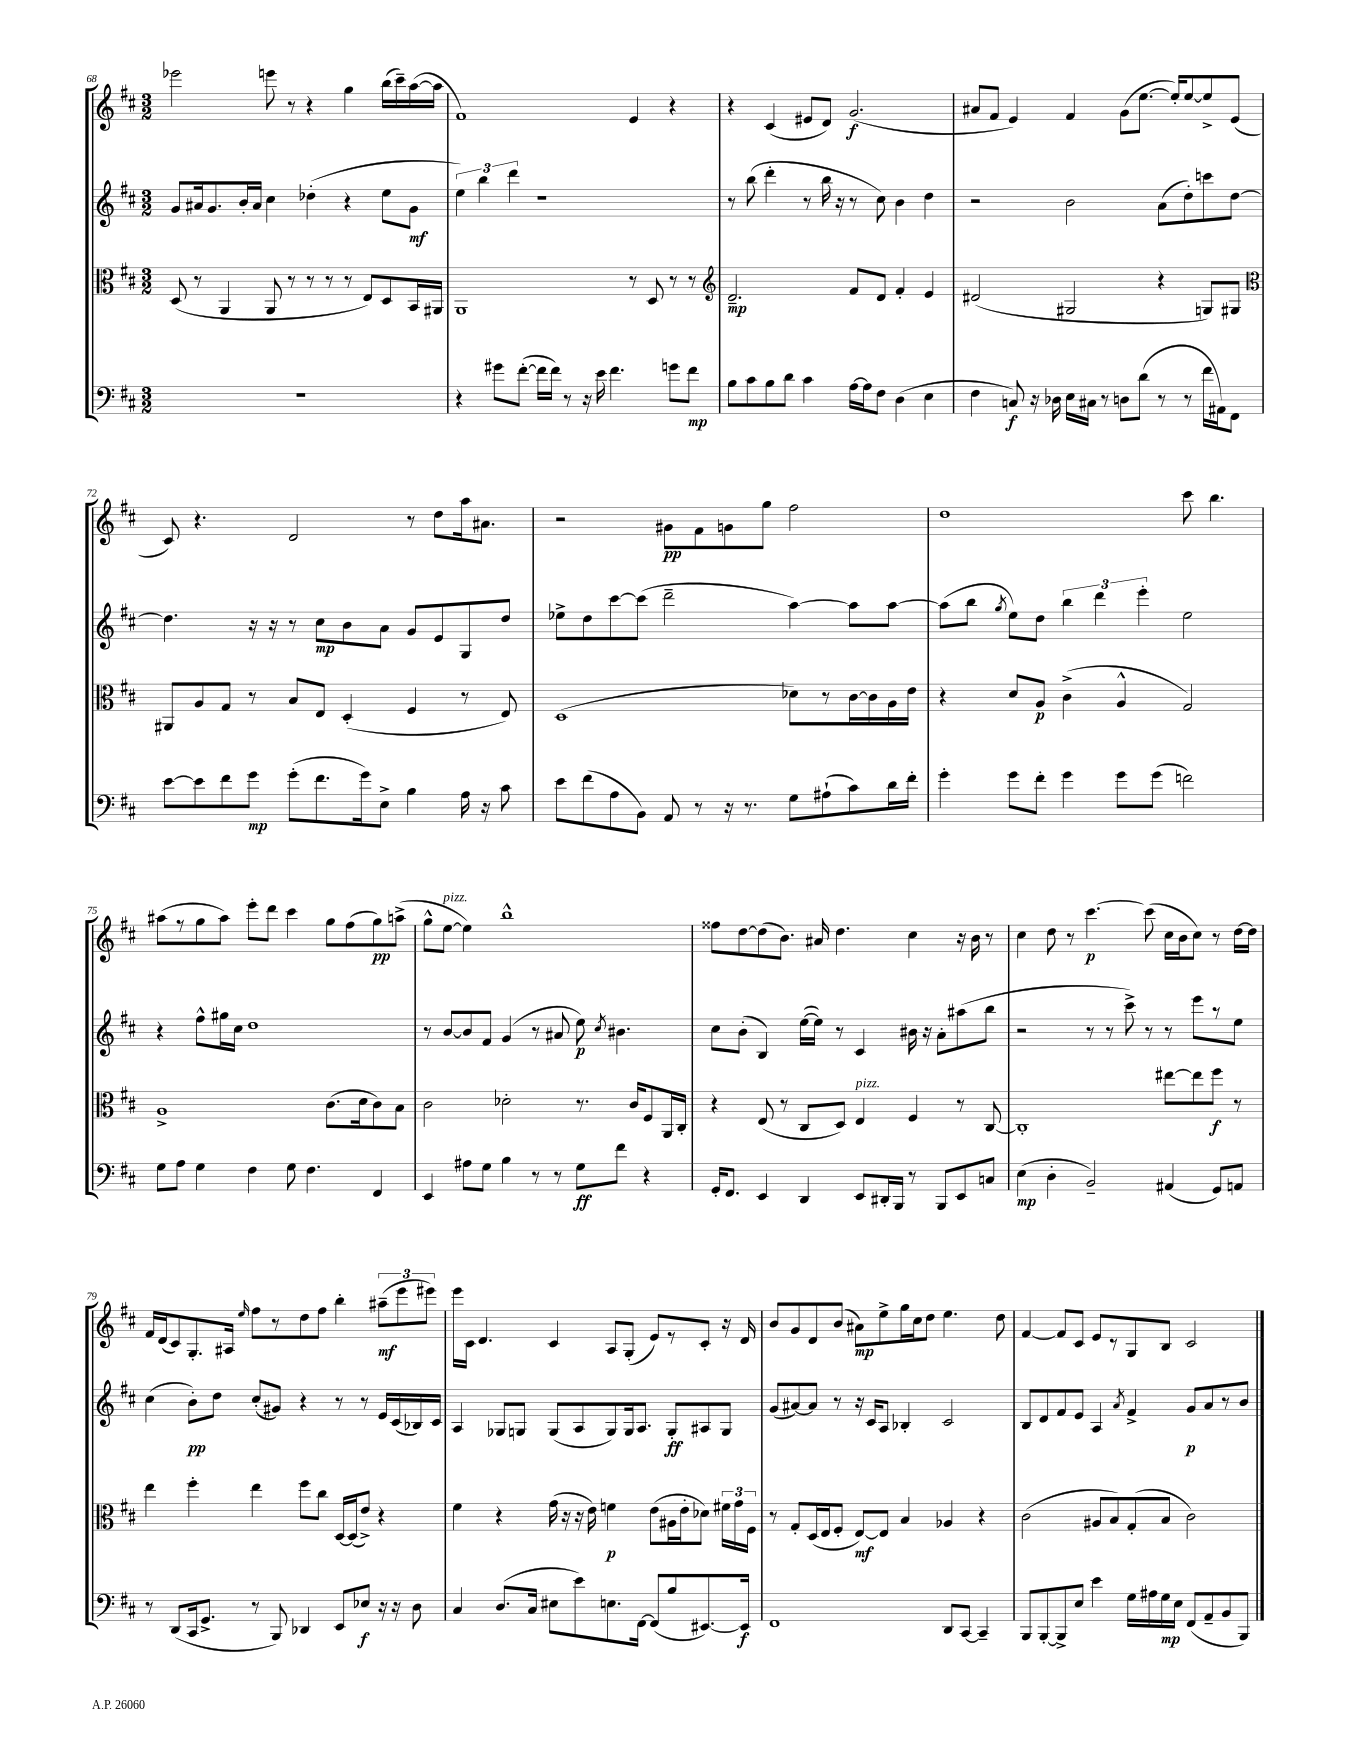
<<
\new StaffGroup <<
\new Staff = "s0" {
    \clef treble \key d \major \numericTimeSignature \time 3/2
    \autoBeamOff ees'''2 e'''8 r8 r4 g''4 b''16[( cis'''16--) a''16~( a''16] |
    fis'1) e'4 r4 |
    r4 cis'4( eis'8[ d'8]) g'2.\f( |
    ais'8[ fis'8] e'4) fis'4 g'8[( e''8.]~ e''16[-.) e''8~ e''8-> e'8]( |
    cis'8) r4. d'2 r8 d''8[ a''16 ais'8.] |
    r2 gis'8[\pp fis'8 g'8 g''8] fis''2 |
    d''1 cis'''8 b''4. |
    ais''8[( r8 g''8 ais''8]) e'''8[-. d'''8] cis'''4 g''8[ fis''8( g''8\pp) a''8]->( |
    g''8[-^ e''8]~^\markup { \italic "pizz." } e''4) b''1-^ |
    fisis''8[ d''8~ d''8( b'8.]) ais'16 d''4. cis''4 r16 b'16 r8 |
    cis''4 d''8 r8 cis'''4.~\p cis'''8( cis''16[ b'16 cis''8]) r8 d''16[~ d''16] |
    fis'16[ d'16( cis'8) g8.-. ais16] \grace { e''16 } fis''8[ r8 d''8 fis''8] b''4-. \tuplet 3/2 { ais''8[--\mf( e'''8 eis'''8]) } |
    e'''16[ cis'16] d'4. cis'4 a8[ g8]-.( e'8[) r8 cis'8]-. r16 d'16 |
    b'8[ g'8 d'8 b'8]( ais'8[\mp) e''8-> g''16 cis''16 d''8] e''4. d''8 |
    fis'4~ fis'8[ cis'8] e'8[ r8 g8 b8] cis'2 \bar "|." |
}
\new Staff = "s1" {
    \clef treble \key d \major \numericTimeSignature \time 3/2
    \autoBeamOff g'8[ ais'16 g'8. b'16-. ais'16] cis''4 des''4-.( r4 e''8[ g'8]\mf |
    \tuplet 3/2 { e''4) b''4 d'''4 } r1 |
    r8 b''8( d'''4-. r8 b''16 r16 r8 cis''8) b'4 d''4 |
    r2 b'2 a'8[( d''8-.) c'''8 d''8]~ |
    d''4. r16 r16 r8 cis''8[\mp b'8 a'8] g'8[ e'8 g8 d''8] |
    ees''8[-> d''8 cis'''8~ cis'''8]( d'''2-- a''4~) a''8[ a''8]~ |
    a''8[( b''8] \acciaccatura { g''8 } e''8[) d''8] \tuplet 3/2 { b''4 d'''4 e'''4-. } e''2 |
    r4 fis''8[-^ gis''16 cis''16] d''1 |
    r8 b'8[~ b'8 fis'8] g'4( r8 ais'8 e''8\p) \acciaccatura { cis''8 } bis'4. |
    cis''8[ b'8]-.( b4) e''16[~( e''16]) r8 cis'4 bis'16 r16 a'8[-. ais''8( b''8] |
    r2 r8 r8 cis'''8->) r8 r8 e'''8[ r8 e''8] |
    cis''4( b'8[-.\pp) d''8] cis''8[-.( gis'8]) r4 r8 r8 e'16[ cis'16( bes16) cis'16] |
    a4 ges8[ g8] g8[( a8 g8) g16 a8.] g8[-.\ff ais8 g8] |
    g'8[( ais'8~) ais'8] r8 r16 cis'16[ a8] bes4-. cis'2 |
    b8[ d'8 fis'8 e'8] a4 \acciaccatura { a'8 } fis'4-> g'8[\p a'8 r8 b'8] \bar "|." |
}
\new Staff = "s2" {
    \clef alto \key d \major \numericTimeSignature \time 3/2
    \autoBeamOff d8( r8 a,4 a,8 r8 r8 r8 r8 e8[) d8 b,16 ais,16] |
    a,1 r8 d8 r8 r8 |
    \clef treble d'2.--\mp fis'8[ d'8] fis'4-. e'4 |
    dis'2( gis2 r4 g8[) gis8] |
    \clef alto ais,8[ a8 g8] r8 b8[ e8] d4-.( fis4 r8 e8) |
    d1( des'8[) r8 cis'16~ cis'16 a16 e'16] |
    r4 d'8[ a8]\p cis'4->( a4-^ g2) |
    a1-> cis'8.[( d'16 cis'8) b8] |
    cis'2 des'2-. r8. cis'16[ fis8 a,16 cis16]-. |
    r4 e8( r8 cis8[ d8]) e4^\markup { \italic "pizz." } fis4 r8 cis8~ |
    cis1-. eis''8[~ eis''8 fis''8]\f r8 |
    e''4 fis''4-. e''4 fis''8[ cis''8] d16[~ d16( e'8]->) r4 |
    fis'4 r4 g'16( r16 r16 e'16) f'4\p e'8[( ais16 e'16-. des'8]) \tuplet 3/2 { fis'16[ g'16 fis16] } |
    r8 g8[-. d16( e16 fis8]-. e8[~\mf) e8] b4 aes4 r4 |
    cis'2( ais8[ b8) g8-.( b8] cis'2) \bar "|." |
}
\new Staff = "s3" {
    \clef bass \key d \major \numericTimeSignature \time 3/2
    \autoBeamOff R1. |
    r4 gis'8[ fis'8]~-.( fis'16[ fis'16]) r8 r16 e'16 fis'4. g'8[ fis'8]\mp |
    b8[ cis'8 b8 d'8] cis'4 a16[~ a16 fis8] d4( e4 |
    fis4 c8\f) r16 des16 e16[ cis16] r8 d8[ d'8]( r8 r8 fis'16[ ais,16) fis,8] |
    e'8[~ e'8 fis'8 g'8]\mp g'8[-.( fis'8. g'16) e8]-> b4 a16 r16 cis'8 |
    e'8[ fis'8( a8 b,8]) a,8 r8 r16 r8. g8[ ais8-!( cis'8) d'16 fis'16]-. |
    g'4-. g'8[ fis'8]-. g'4 g'8[ g'8]( f'2) |
    g8[ a8] g4 fis4 g8 fis4. fis,4 |
    e,4 ais8[ g8] b4 r8 r8 g8[\ff fis'8] r4 |
    g,16[-. fis,8.] e,4 d,4 e,8[ dis,16-. b,,16] r8 b,,8[ e,8 c8] |
    e4\mp( d4-. b,2--) ais,4( g,8[) a,8] |
    r8 d,8[( cis,16 g,8.]-> r8 b,,8) des,4 e,8[ ees8]\f r16 r16 d8 |
    cis4 d8.[( cis16] eis8[ e'8) e8. fis,16]~ fis,8[( b8 eis,8.~) eis,16]\f |
    fis,1 d,8[ cis,8]~ cis,4-- |
    b,,8[ b,,8~-. b,,8-> e8] e'4 g16[ ais16 g16\mp e16] fis,8[( a,8-- b,8 b,,8]) \bar "|." |
}
>>
>>
\layout { \context { \Score currentBarNumber = #68 } }
